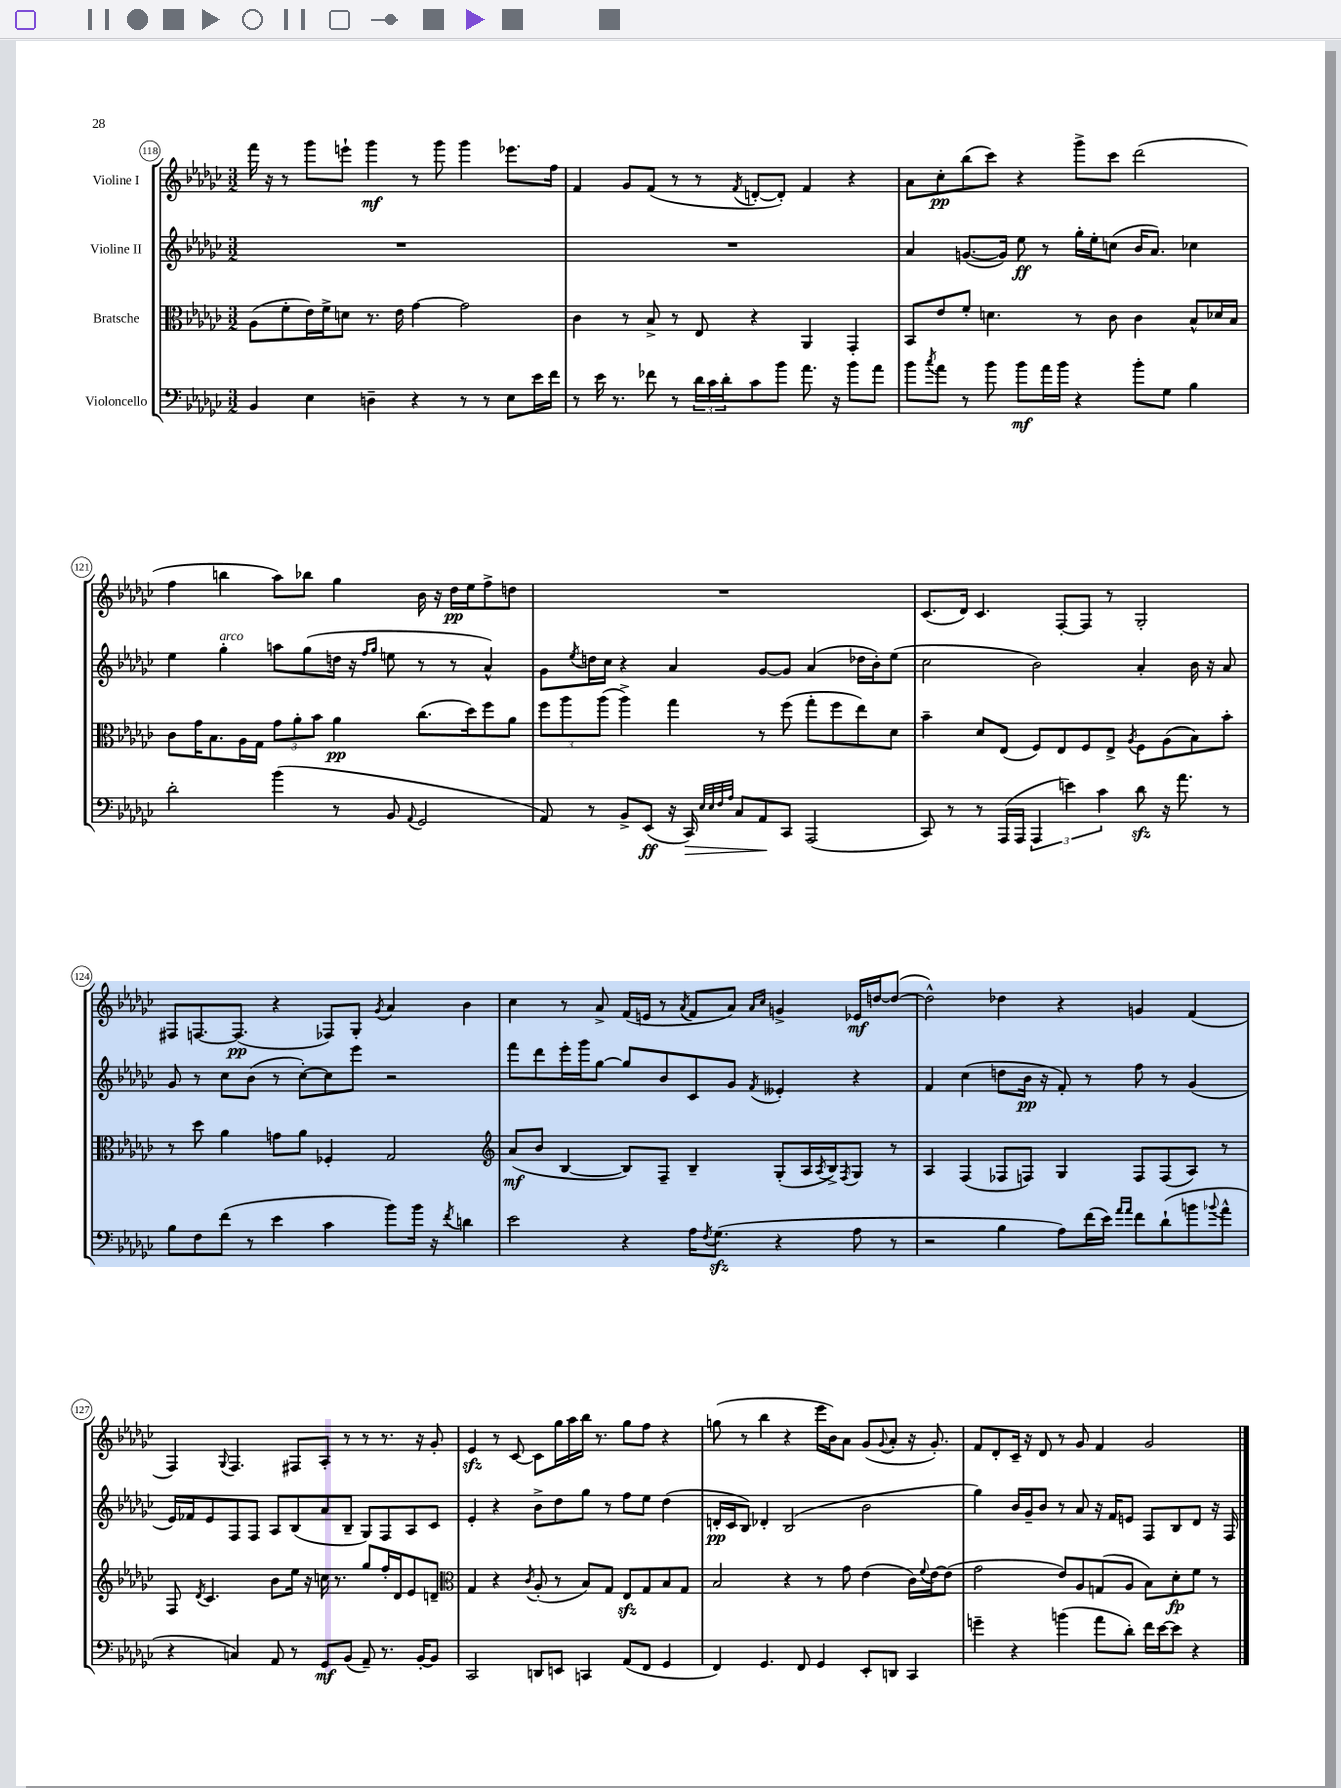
<<
\new StaffGroup <<
\new Staff = "s0" \with { instrumentName = "Violine I" } {
    \clef treble \key ges \major \numericTimeSignature \time 3/2
    f'''16 r16 r8 ges'''8 e'''8-! ges'''4\mf r8 ges'''8 ges'''4 ees'''8. f''16 |
    f'4 ges'8 f'8( r8 r8 \acciaccatura { f'8 } d'8~-. d'8-.) f'4 r4 |
    aes'8 ces''8-.\pp bes''8( ces'''8) r4 ges'''8-> ces'''8 des'''2( |
    f''4 b''4 aes''8) bes''8 ges''4 bes'16 r16 des''16\pp ees''16 f''8-> d''8 |
    R1. |
    ces'8.( des'16) ces'4. f8~-. f8 r8 ges2-. |
    fis8 f8.~ f8.\pp( r4 fes8) ges8-. \acciaccatura { ges'8 } aes'4 bes'4 |
    ces''4 r8 aes'8-> f'16( e'16 r8 \acciaccatura { aes'8 } f'8 aes'8) \grace { aes'16 ces''16 } g'4-> ees'16\mf d''16~ d''8~( |
    d''2-^) des''4 r4 g'4 f'4( |
    f4) \appoggiatura { ges8 } f4. fis8 aes8-. r8 r8 r8. r16 ges'8-. |
    ees'4\sfz r8 ces'8~ ces'8 ges''16 aes''16 bes''16 r8. ges''8 f''8 r4 |
    g''8( r8 bes''4 r4 ees'''16 bes'16) aes'8 ges'8( \appoggiatura { ges'8 } aes'8-. r16 ges'8.-.) |
    f'8 des'8-. ces'16-- r16 des'8 r8 ges'8 f'4 ges'2 \bar "|." |
}
\new Staff = "s1" \with { instrumentName = "Violine II" } {
    \clef treble \key ges \major \numericTimeSignature \time 3/2
    R1. |
    R1. |
    aes'4 g'8.~( g'16) ees''8\ff r8 ges''16-. ees''16-. c''8( bes'16 aes'8.) ces''4 |
    ees''4 ges''4-.^\markup { \italic "arco" } a''8 ges''8( d''16 r16 \grace { f''16 ges''16 } e''8 r8 r8 aes'4-^) |
    ges'8 \acciaccatura { ees''8 } d''16 ces''16 r4 aes'4 ges'8~ ges'8 aes'4( des''16 bes'16-.) ees''8( |
    ces''2 bes'2) aes'4-. bes'16 r16 aes'8 |
    ges'8 r8 ces''8 bes'8( r8 ces''8~-.) ces''8 ees'''8 r2 |
    f'''8 des'''8 ees'''16-. ges'''16 ges''8~ ges''8 bes'8 ces'8 ges'8 \acciaccatura { f'8 } eeses'4-. r4 |
    f'4 ces''4( d''8 bes'16\pp r16 f'8-.) r8 f''8 r8 ges'4( |
    ees'16) fes'16 ees'8 f8 f8 aes8 bes8( aes'8 bes8-- ges8) f8 aes8 ces'8 |
    ees'4-. r4 bes'8-> des''8 ges''8 r8 f''8 ees''8 des''4( |
    d'16-.\pp ces'16 bes8) des'4-. bes2( bes'2 |
    ges''4) bes'16 ges'16-- bes'8 r8 aes'8 r16 f'16 e'8 f8 bes8 des'8 r16 f16 \bar "|." |
}
\new Staff = "s2" \with { instrumentName = "Bratsche" } {
    \clef alto \key ges \major \numericTimeSignature \time 3/2
    aes8( f'8-. ees'16) f'16-> d'8 r8. ees'16 ges'4~ ges'2 |
    ces'4 r8 bes8-> r8 ees8 r4 aes,4 ges,4-. |
    bes,8 ees'8 f'8-. d'4. r8 ces'8 ces'4 bes8-^ des'16 bes16 |
    ces'8 ges'16 bes8. aes16 ges16 \tuplet 3/2 { ges'8 aes'8-. bes'8 } aes'4\pp ces''8.( des''16) f''8 aes'8 |
    \tuplet 3/2 { f''8 aes''8 aes''8( } aes''4->) ges''4 r8 f''8( ges''8-. f''8 ees''8) des'8 |
    bes'4-- des'8 ees8( f8) ees8 f8 ees8-> \acciaccatura { aes8 } f8 aes8( bes8) bes'8-. |
    r8 des''8 aes'4 g'8 aes'8 fes4-. ges2 |
    \clef treble aes'8\mf( bes'8 bes4~ bes8) f8-- bes4-- ges8-.( aes16 \acciaccatura { aes8 } bes16->) \acciaccatura { f8 } ges8 r8 |
    aes4 f4( fes8 f8) ges4 f8 f8( aes8) r8 |
    f8 \acciaccatura { des'8 } ces'4. bes'8 ees''16 r16 c''16 r8. ges''8 f''16-. des'16 ees'8 d'8-- |
    \clef alto ges4 r4 \acciaccatura { ces'8 } aes8-.( r8 bes8) ges8 ees8\sfz ges8 bes8 ges8 |
    bes2 r4 r8 ges'8 ees'4( ces'16) \appoggiatura { f'8 } ees'16~ ees'8( |
    ges'2 ees'8) aes8 g8( aes8 bes8) des'8-.\fp f'8 r8 \bar "|." |
}
\new Staff = "s3" \with { instrumentName = "Violoncello" } {
    \clef bass \key ges \major \numericTimeSignature \time 3/2
    bes,4 ees4 d4-- r4 r8 r8 ees8 ees'16 f'16 |
    r8 ees'16 r8. fes'8 r8 \tuplet 3/2 { des'16 ces'16 des'16-. } ces'8 bes'8 aes'8. r16 bes'8 aes'8 |
    bes'8 \acciaccatura { ces''8 } aes'8 r8 bes'8 bes'8\mf aes'16 bes'16 r4 bes'8-. ges8 bes4 |
    des'2-. bes'4( r8 bes,8 \appoggiatura { aes,8 } ges,2 |
    aes,8) r8 bes,8-> ees,8\ff( r16 ces,16\>) \grace { ees32 ees32 f32 aes32 } ces8 aes,8\! ces,8 aes,,2( |
    ces,8) r8 r8 aes,,16( aes,,16 \tuplet 3/2 { aes,,4 e'4) ces'4 } des'8\sfz r16 aes'8. r8 |
    bes8 f8 f'8( r8 ees'4 ces'4 bes'8) bes'16 r16 \acciaccatura { f'8 } d'4 |
    ees'2 r4 aes16 \acciaccatura { f8 } ges8.\sfz( r4 aes8 r8 |
    r2 bes4 aes8) f'16( ees'16) \grace { aes'16 aes'16 } f'8 des'8-!( b'8 \appoggiatura { bes'8 } aes'8-^ |
    r4 c4) aes,8 r8 ges,8\mf bes,8( aes,8--) r8. bes,16~-. bes,8 |
    ces,2 d,8 e,8 c,4 aes,8( f,8 ges,4 |
    f,4) ges,4. f,8 ges,4 ees,8-. d,8 ces,4 |
    g'4-- r4 b'4( aes'8 des'8-.) f'16 ees'16~ ees'8 r4 \bar "|." |
}
>>
>>
\layout { \context { \Score currentBarNumber = #118 \override BarNumber.stencil = #(make-stencil-circler 0.1 0.3 ly:text-interface::print) } }
